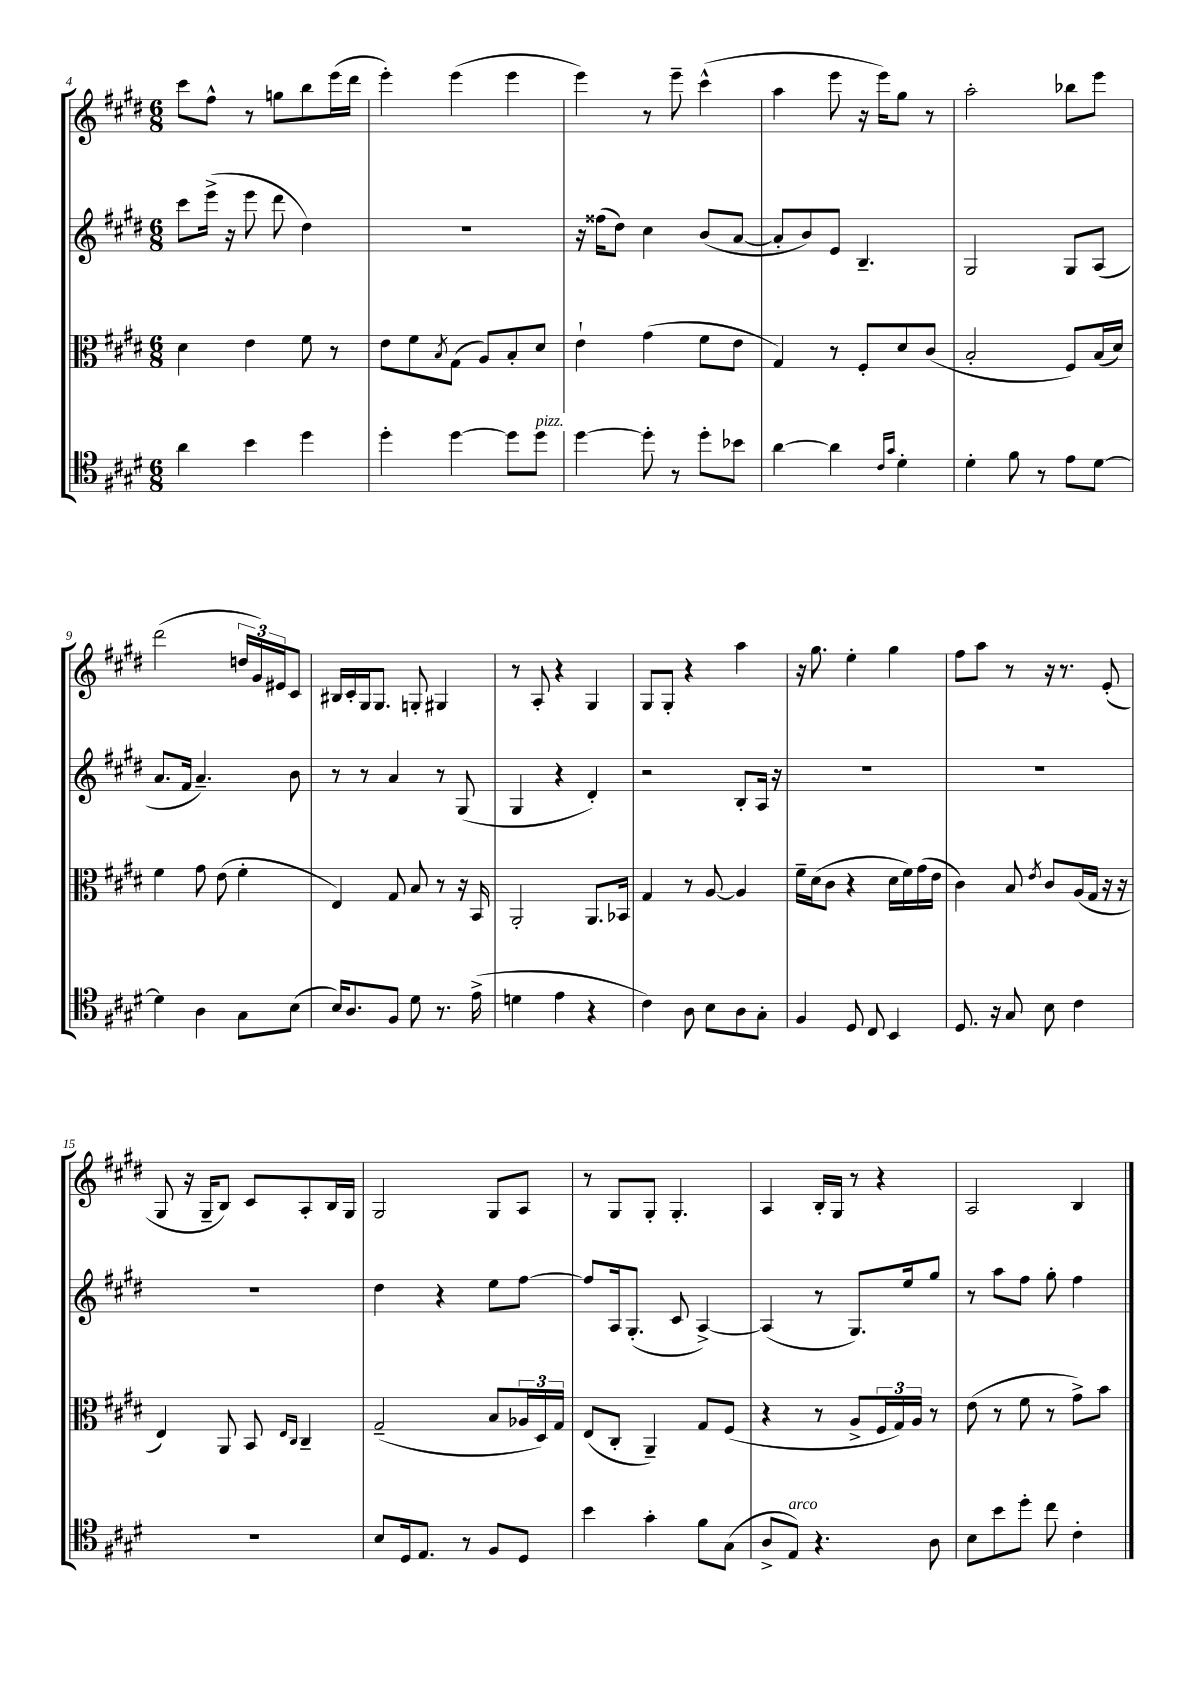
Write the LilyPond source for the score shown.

<<
\new StaffGroup <<
\new Staff = "s0" {
    \clef treble \key e \major \numericTimeSignature \time 6/8
    cis'''8 fis''8-^ r8 g''8 b''8 e'''16( dis'''16 |
    e'''4-.) e'''4( e'''4 |
    e'''4) r8 e'''8-- cis'''4-^( |
    a''4 e'''8 r16 e'''16) gis''8 r8 |
    a''2-. bes''8 e'''8 |
    dis'''2( \tuplet 3/2 { d''16 gis'16) eis'16 } cis'8 |
    bis16 cis'16-. gis16 gis8. g8-. gis4 |
    r8 a8-. r4 gis4 |
    gis8 gis8-. r4 a''4 |
    r16 gis''8. e''4-. gis''4 |
    fis''8 a''8 r8 r16 r8. e'8-.( |
    gis8 r16 gis16-- b8) cis'8 a8-. b16 gis16 |
    gis2 gis8 a8 |
    r8 gis8 gis8-. gis4.-. |
    a4 b16-. gis16 r8 r4 |
    a2 b4 \bar "|." |
}
\new Staff = "s1" {
    \clef treble \key e \major \numericTimeSignature \time 6/8
    cis'''8 e'''16->( r16 e'''8 dis'''8 dis''4) |
    R2. |
    r16 fisis''16( dis''8) cis''4 b'8( a'8~ |
    a'8-. b'8) e'8 b4.-- |
    gis2 gis8 a8( |
    a'8. fis'16 a'4.--) b'8 |
    r8 r8 a'4 r8 gis8( |
    gis4 r4 dis'4-.) |
    r2 b8-. a16 r16 |
    R2. |
    R2. |
    R2. |
    dis''4 r4 e''8 fis''8~ |
    fis''8 a16 gis8.-.( cis'8 a4~->) |
    a4( r8 gis8.) e''16 gis''8 |
    r8 a''8 fis''8 gis''8-. fis''4 \bar "|." |
}
\new Staff = "s2" {
    \clef alto \key e \major \numericTimeSignature \time 6/8
    dis'4 e'4 fis'8 r8 |
    e'8 fis'8 \acciaccatura { b8 } gis8( a8) b8-. dis'8 |
    e'4-! gis'4( fis'8 e'8 |
    gis4) r8 fis8-. dis'8 cis'8( |
    b2-. fis8) b16( dis'16) |
    fis'4 gis'8 e'8( fis'4-. |
    e4) gis8 b8 r8 r16 b,16 |
    a,2-. a,8. bes,16 |
    gis4 r8 a8~ a4 |
    fis'16-- dis'16( cis'8 r4 dis'16 fis'16) gis'16( e'16 |
    cis'4) b8 \acciaccatura { e'8 } cis'8 a16( gis16 r16 r16 |
    e4) a,8 b,8 \grace { e16 cis16 } cis4-- |
    gis2--( b8 \tuplet 3/2 { aes16 dis16) gis16 } |
    e8( cis8-. a,4--) gis8 fis8( |
    r4 r8 a8-> \tuplet 3/2 { fis16 gis16) a16 } r8 |
    e'8( r8 fis'8 r8 gis'8->) b'8 \bar "|." |
}
\new Staff = "s3" {
    \clef tenor \key e \major \numericTimeSignature \time 6/8
    a'4 b'4 dis''4 |
    dis''4-. dis''4~ dis''8 dis''8^\markup { \italic "pizz." } |
    dis''4~ dis''8-. r8 dis''8-. bes'8 |
    a'4~ a'4 \grace { cis'16 gis'16 } dis'4-. |
    dis'4-. fis'8 r8 e'8 dis'8~ |
    dis'4 a4 gis8 b8( |
    b16) a8. fis8 dis'8 r8. e'16->( |
    d'4 e'4 r4 |
    cis'4) a8 b8 a8 gis8-. |
    fis4 dis8 cis8 b,4 |
    dis8. r16 gis8 b8 cis'4 |
    R2. |
    b8 dis16 e8. r8 fis8 dis8 |
    b'4 gis'4-. fis'8 gis8( |
    a8-> e8^\markup { \italic "arco" }) r4. a8 |
    b8 b'8 dis''8-. cis''8 cis'4-. \bar "|." |
}
>>
>>
\layout { \context { \Score currentBarNumber = #4 } }
